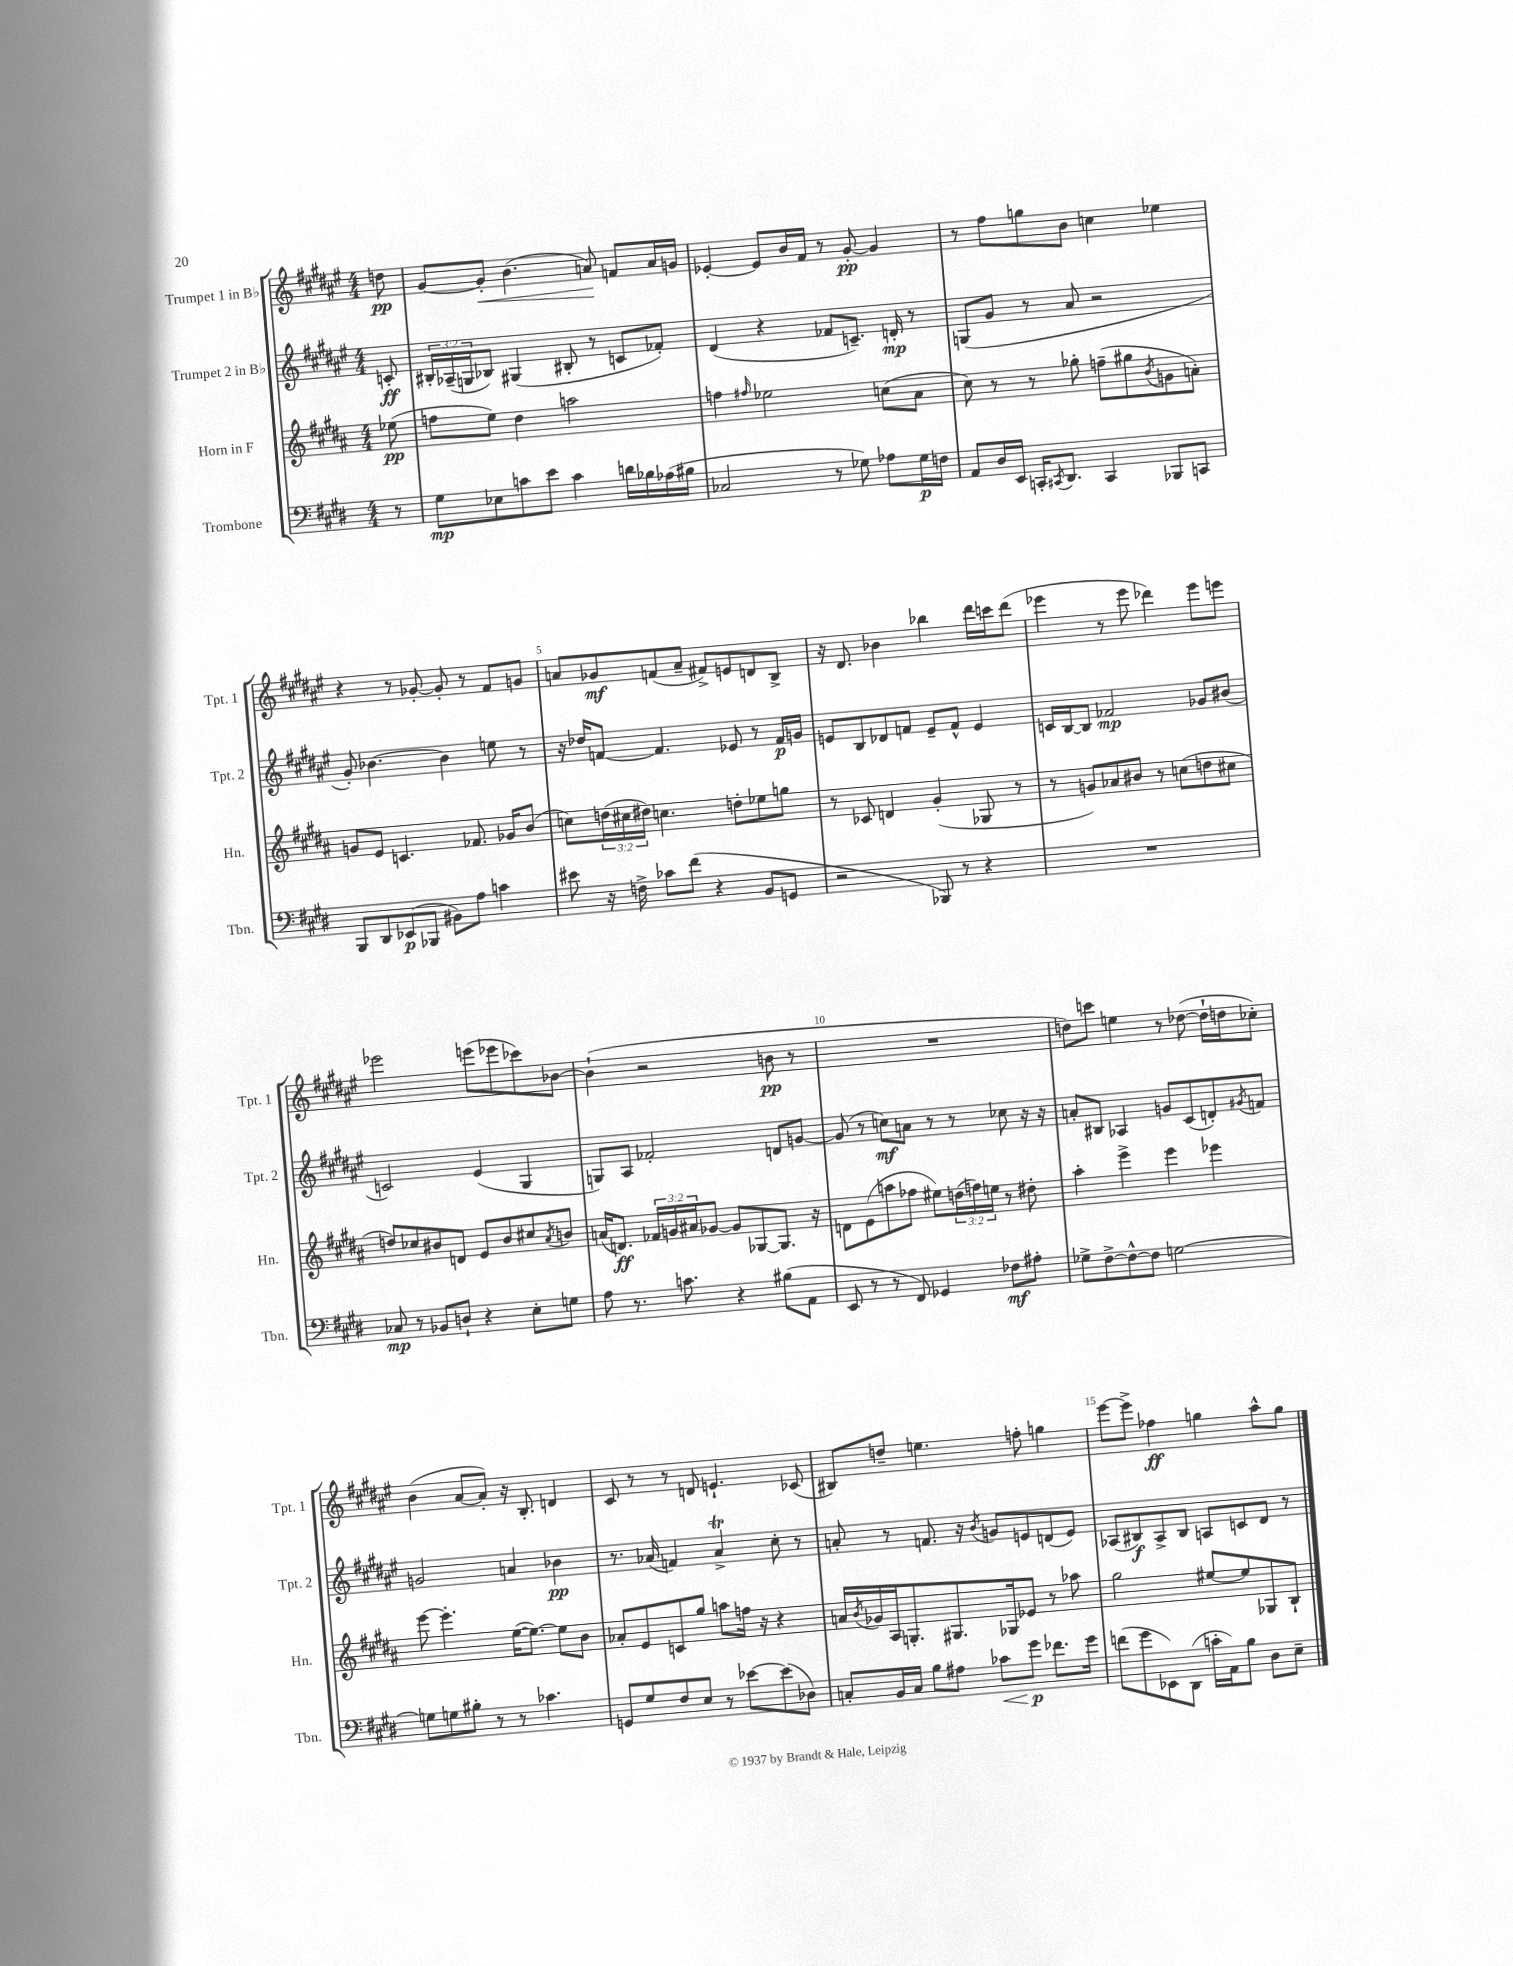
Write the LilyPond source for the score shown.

<<
\new StaffGroup <<
\new Staff = "s0" \with { instrumentName = "Trumpet 1 in Bb" shortInstrumentName = "Tpt. 1" } {
    \clef treble \key fis \major \numericTimeSignature \time 4/4 \partial 8
    d''8\pp |
    gis'8~ gis'8-.\< b'4.( a'8\!) f'8 a'16 g'16 |
    ees'4~-. ees'8 b'16 fis'16 r8 gis'8~-.\pp gis'4 |
    r8 fis''8 g''8 b'8 c''4 ees''4 |
    r4 r8 ges'8~-. ges'8-. r8 fis'8 g'8 |
    a'8 ges'8\mf f'8( a'8-- fis'8->) e'8 d'8 b8-> |
    r16 dis'8. bes'4 bes''4 dis'''16 c'''16 dis'''8( |
    ees'''4 r8 ees'''8 des'''4) ees'''8 e'''8 |
    ees'''2 e'''8( ees'''8 ces'''8) bes'8~ |
    bes'4-!( r2 b'8\pp r8 |
    R1 |
    d''8) c'''8 e''4 r8 des''8~( des''16-! d''16 ces''8-.) |
    b'4( ais'8~ ais'8-.) r16 b8.-. d'4 |
    cis'8 r8 r8 d'8 e'4.-! ces'8( |
    bis8) d''8-- e''4. f''8-. g''4 |
    eis'''8~ eis'''8-> fes''4\ff g''4 ais''8-^ g''8 \bar "|." |
}
\new Staff = "s1" \with { instrumentName = "Trumpet 2 in Bb" shortInstrumentName = "Tpt. 2" } {
    \clef treble \key fis \major \numericTimeSignature \time 4/4 \override Staff.TupletNumber.text = #tuplet-number::calc-fraction-text \partial 8
    c'8-.\ff |
    \tuplet 3/2 { bis16-. aes16--( g16 } bes8) gis4( bis8-. r8 c'8 fes'8-.) |
    dis'4( r4 fes'8 c'8.--) d'16-.\mp r8 |
    g8( gis'8 r8 ais'8 r2 |
    gis'8-.) bes'4.~ bes'4 e''8 r8 |
    r16 des''16 f'8~ f'4. ees'8 r8 f'16\p g'16 |
    e'8 b8 des'8 f'8 e'8-- f'8-^ e'4 |
    c'16 b16~ b8 fes'2\mp ges'8 bis'8( |
    c'2) eis'4( gis4 |
    g8) ais8 fes'2-. d'8 g'8~ |
    g'8( r8 c''8\mf) a'8 r8 r8 ces''8 r16 r16 |
    a'8-. bis8 aes4 g'8 cis'8( d'8-.) \acciaccatura { gis'8 } f'8 |
    g'2 a'4 bes'4\pp |
    r8. aes'16( f'4) aes'4->\trill cis''8-. r8 |
    a'8-. r8 f'8. r16 \acciaccatura { b'8 } g'8 e'8 d'8( e'8) |
    aes8( bis8\f) aes8-> bis8 a8 c'8 dis'8 r8 \bar "|." |
}
\new Staff = "s2" \with { instrumentName = "Horn in F" shortInstrumentName = "Hn." } {
    \clef treble \key b \major \numericTimeSignature \time 4/4 \override Staff.TupletNumber.text = #tuplet-number::calc-fraction-text \partial 8
    ees''8\pp( |
    f''8 e''8) dis''4 a''2 |
    f''4 \grace { fis''16 } ees''2 c''8( ais'8 |
    cis''8) r8 r8 ges''8-. f''8--( gis''8 \acciaccatura { b'8 } g'8 a'8-.) |
    g'8 e'8 c'4. fes'8. ges'16 b'8( |
    c''8) \tuplet 3/2 { d''16( cis''16 dis''16) } c''4. d''8-. ees''8 g''8 |
    r8 ces'8 d'4 gis'4-.( ges8 r8 |
    r8 g'8) aes'8 bis'8 r8 c''8( d''8 cis''8 |
    d''8) ces''8 bis'8 d'8 e'8 bis'8 cis''8 \acciaccatura { ais'8 } b'8 |
    a'16( d'8.\ff) \tuplet 3/2 { fes'16 g'16 ais'16 } ges'8~ ges'8 ges8~ ges8. r16 |
    d'8 e'8( a''8 fes''8 eis''8) \tuplet 3/2 { d''16( f''16) e''16 } r8 dis''8-. |
    ais''4-. e'''4-> e'''4 ees'''4 |
    e'''8~ e'''4.-. e''16~( e''8.~) e''8 b'8 |
    aes'8-. e'8 c'8 gis''8 a''8 f''16 r16 r4 |
    a'16 \acciaccatura { b'8 } ges'16 ais16 g8.-. gis8. ges16 ees'8 r8 aes''8 |
    gis''2 eis''8~ eis''8 ges8 b8-! \bar "|." |
}
\new Staff = "s3" \with { instrumentName = "Trombone" shortInstrumentName = "Tbn." } {
    \clef bass \key e \major \numericTimeSignature \time 4/4 \partial 8
    r8 |
    gis8\mp ees8 c'8 e'8 c'4 d'16 bes16 aes16( bis16 |
    ces2 r8 ges8) aes8 ges16\p f16 |
    a,8 dis16 e,16 c,16-. \acciaccatura { cis,8 } dis,8. cis,4 bes,,8 c,8 |
    b,,8 dis,8 ees,8\p( bes,,8 bis,8) a8 c'4 |
    eis'8 r16 f16-> ces'8 fis'8( r4 b,8 g,8 |
    r2 bes,,8) r8 r4 |
    R1 |
    ces8\mp r8 bes,8 d8-! r4 e8-. g8 |
    a8 r8. c'8. r4 bis8( a,8 |
    e,8 r8 r8 fis,8) ges,4 fes8\mf ais8-. |
    ges8-> fis8~-> fis8~-^ fis8 g2~ |
    g8 g8 bis8-. r8 r8 ces'4. |
    g,8 gis8 fis8 e8 r8 ees'8~ ees'8( des8) |
    c8-. b,16 c16 b8 ais8 ces'8\< gis'8\p\! fes'8. gis'16 |
    f'8( gis'8 ees,8) dis,8( c'16-. a,16) b8 dis8 e8-- \bar "|." |
}
>>
>>
\layout { \context { \Score \override BarNumber.break-visibility = ##(#f #t #t) barNumberVisibility = #(every-nth-bar-number-visible 5) } }
